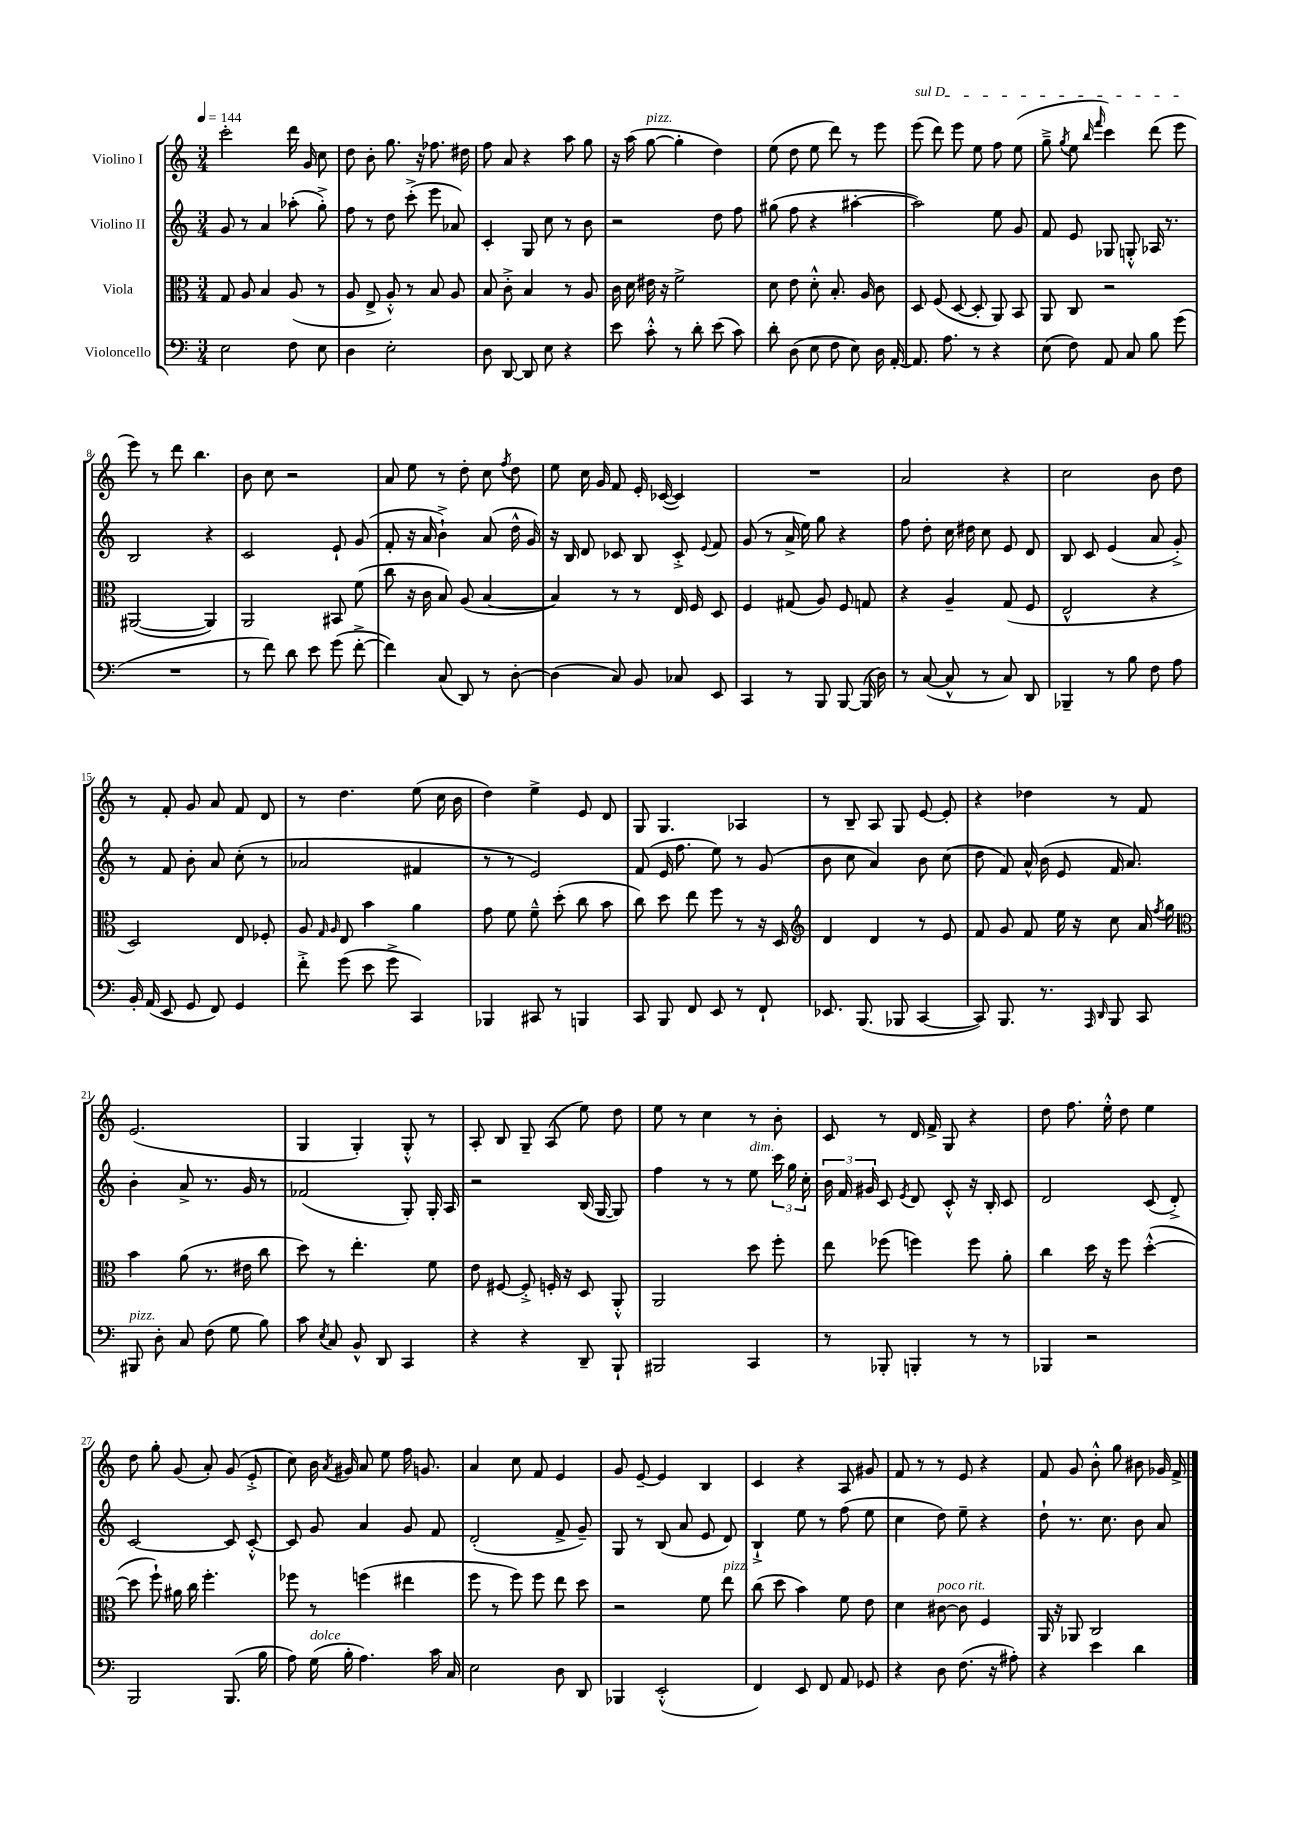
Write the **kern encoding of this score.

**kern	**kern	**kern	**kern
*staff4	*staff3	*staff2	*staff1
*clefF4	*clefC3	*clefG2	*clefG2
*k[]	*k[]	*k[]	*k[]
*M3/4	*M3/4	*M3/4	*M3/4
*MM144	*MM144	*MM144	*MM144
2E	8G	8g	2ccc'
.	8A	8r	.
.	4B	4a	.
8F	(8A	(8aa-'	16ddd
.	.	.	16g
8E	8r	8gg'^)	8cc
=	=	=	=
4D	8A	8ff	8dd
.	8E^	8r	8b'
2E'	8A'^^)	8dd	8.gg
.	8r	(8ccc'^	.
.	.	.	16r
.	8B	8eee	8.ff-
.	8A	8a-)	.
.	.	.	16dd#
=	=	=	=
8D	8B	4c'	8ff
[8DD	8c'^	.	8a
8DD]	4B	8G	4r
8E	.	8cc	.
4r	8r	8r	8aa
.	8A	8b	8gg
=	=	=	=
8e	16c	2r	16r
.	16d	.	(16aa
8c'^^	16e#	.	[8gg
.	16r	.	.
8r	2f^	.	4gg']
8d'	.	.	.
(8e	.	8dd	4dd)
8c)	.	8ff	.
=	=	=	=
8d'	8d	(8gg#	(8ee
(8D	8e	8ff	8dd
8E	8d'^^	4r	8ee
8F	8.B'	.	8ddd)
8E)	.	[4aa#'	8r
.	16A	.	.
16D	8c	.	8eee
[16AA'	.	.	.
=	=	=	=
8.AA]	8D	2aa#])	(8eee
.	(8F	.	8ddd)
8.A	.	.	.
.	[8D	.	8eee
8r	8D']	.	8ee
4r	8AA)	8ee	8ff
.	8BB	8g	(8ee
=	=	=	=
(8E	8AA	8f	8gg~^
.	.	.	8qgg
8F)	8C	8e	8ee
.	.	.	16qqbb
.	.	.	16qqfff
8AA	2r	8G-	4ccc)
8C	.	8G'^^	.
8B	.	16A-	(8ddd
.	.	8.r	.
(8g	.	.	8eee
=	=	=	=
2.r	([2AA#	2B	8eee)
.	.	.	8r
.	.	.	8ddd
.	.	.	4.bb
.	4AA#])	4r	.
=	=	=	=
8r	2AA	2c	8b
8f)	.	.	8cc
8d	.	.	2r
8e	.	.	.
(8g	8BB#	8e`	.
[8f'^	(8f	(8g	.
=	=	=	=
4f])	8cc	8f'	8a
.	16r	16r	8ee
.	16c	16a	.
(8C	8B)	4b`^)	8r
8DD)	(8A	.	8dd'
8r	[4B	(8a	8cc
.	.	.	8qff
[8D'	.	16dd^^	8dd
.	.	16g)	.
=	=	=	=
(4D]	4B])	16r	8ee
.	.	16B	.
.	.	8d	16cc
.	.	.	16g
8C)	8r	8c-	8f
8BB	8r	8B	16e'
.	.	.	([16c-
8C-	16E	8c-'^	4c-])
.	16F	.	.
.	.	8qqe	.
8EE	8D	8f	.
=	=	=	=
4CC	4F	(8g	2.r
.	.	8r	.
8r	(8G#	16a^	.
.	.	16ee)	.
8BBB	8A)	8gg	.
[8BBB	8F	4r	.
(16BBB]	8G	.	.
16D)	.	.	.
=	=	=	=
8r	4r	8ff	2a
([8C	.	8dd'	.
8C^^]	4A~	16cc	.
.	.	16dd#	.
8r	.	8cc	.
8C)	(8G	8e	4r
8DD	8F	8d	.
=	=	=	=
4BBB-~	2E^^	8B	2cc
.	.	8c	.
8r	.	(4e	.
8B	.	.	.
8F	4r	8a	8b
8A	.	8g'^)	8dd
=	=	=	=
16BB'	2D)	8r	8r
(16AA	.	.	.
8EE	.	8f	8f'
8GG	.	8b'	8g
8FF)	.	8a	8a
4GG	8E	(8cc'	8f
.	8F-'	8r	8d
=	=	=	=
8f'^	8A	2a-	8r
.	16qqG	.	.
.	16qqA	.	.
(8g	8E	.	4.dd
8e	4b	.	.
8g^	.	.	.
4CC)	4a	4f#	(8ee
.	.	.	16cc
.	.	.	16b
=	=	=	=
4BBB-	8g	8r	4dd)
.	8f	8r	.
8CC#	8f~^^	2e)	4ee^
8r	(8dd'	.	.
4BBB	8cc	.	8e
.	8b	.	8d
=	=	=	=
8CC	8cc)	(8f	8G
8BBB	8dd	16e	4.G
.	.	8.ff	.
8FF	8ee	.	.
8EE	8ff	8ee)	.
8r	8r	8r	4A-
8FF`	16r	(8g	.
.	16D	.	.
=	=	=	=
*	*clefG2	*	*
8.EE-	4d	8b	8r
.	.	8cc	8B~
(8.BBB	.	.	.
.	4d	4a)	8A
8BBB-	.	.	8G
[4CC	8r	8b	[8e
.	8e	(8cc	8e']
=	=	=	=
8CC])	8f	8dd	4r
8.BBB	8g	8f)	.
.	8f	16a^^	4dd-
8.r	.	(16b	.
.	16ee	8e	.
.	16r	.	.
16qqAAA	.	.	.
16qqDD	.	.	.
8BBB	8cc	16f	8r
.	.	8.a)	.
8CC	16a	.	8f
.	8qff	.	.
.	16gg	.	.
=	=	=	=
*	*clefC3	*	*
8BBB#	4b	4b'	(2.e
8D'	.	.	.
8C	(8a	8a^	.
(8F	8.r	8.r	.
8G	.	.	.
.	16e#	16g	.
8B)	8cc	8r	.
=	=	=	=
8c	8dd)	(2f-	4G
8qE	.	.	.
8C	8r	.	.
8BB^^	4.ee'	.	4G')
8DD	.	.	.
4CC	.	8G')	8G'^^
.	8f	16G'	8r
.	.	16A	.
=	=	=	=
4r	8e	2r	8A'
.	[8F#	.	8B
4r	8F#'^]	.	8G~
.	16F'	.	(8A
.	16r	.	.
8DD~	8D	(16B	8ee)
.	.	[16G	.
8BBB`	8AA'^^	8G])	8dd
=	=	=	=
2BBB#	2AA	4ff	8ee
.	.	.	8r
.	.	8r	4cc
.	.	8r	.
4CC	8dd	8ee	8r
.	8ff'	24ccc	8b'
.	.	24gg	.
.	.	24cc'	.
=	=	=	=
8r	8ee	24b	8c
.	.	24f	.
.	.	24g#	.
8BBB-'	(8ff-	8c	8r
.	.	8qe	.
4BBB'	4ff)	8d	16d
.	.	.	16f^
.	.	8c'^^	8G
8r	8ff	16r	4r
.	.	16B'	.
8r	8a'	8c	.
=	=	=	=
4BBB-	4cc	2d	8dd
.	.	.	8.ff
2r	16dd	.	.
.	16r	.	16ee'^^
.	8ff	.	8dd
.	([4dd'^^	(8c	4ee
.	.	8d'^)	.
=	=	=	=
2BBB	8dd]	[2c	8dd
.	8ff`)	.	8gg'
.	16a#	.	(8g
.	16cc	.	.
.	4.ff'	.	8a')
(8.BBB	.	8c]	(8g
.	.	[8c'^^	8e'^
16B	.	.	.
=	=	=	=
8A)	8ff-	8c]	8cc)
(16G	8r	8g	16b
.	.	.	8qa
16B'	.	.	16g#
4.A)	(4ff	4a	8a
.	.	.	8ee
.	4ee#	8g	16ff
.	.	.	8.g
16c	.	8f	.
16C	.	.	.
=	=	=	=
2E	8ff	(2d'	4a
.	8r	.	.
.	8ff)	.	8cc
.	8ff	.	8f
8D	8ee	8f^	4e
8DD	8dd	8g~)	.
=	=	=	=
4BBB-	2r	8G	8g
.	.	8r	[8e~
(2EE'^^	.	(8B	4e]
.	.	8a	.
.	8f	8e	4B
.	8ee	8d)	.
=	=	=	=
4FF)	(8cc	4B`^	4c
.	8dd	.	.
8EE	4b)	8ee	4r
8FF	.	8r	.
8AA	8f	(8ff	8A
8GG-	8e	8ee	8g#
=	=	=	=
4r	4d	4cc	8f
.	.	.	8r
8D	[8c#	8dd)	8r
(8.F	8c#]	8ee~	8e
.	4F	4r	4r
16r	.	.	.
8A#')	.	.	.
=	=	=	=
4r	16AA	8dd`	8f
.	16r	.	.
.	8AA-	8.r	8g
4e	2C	.	8b'^^
.	.	8.cc	.
.	.	.	8gg
4d	.	8b	8b#
.	.	8a	16g-
.	.	.	16f^
==	==	==	==
*-	*-	*-	*-
